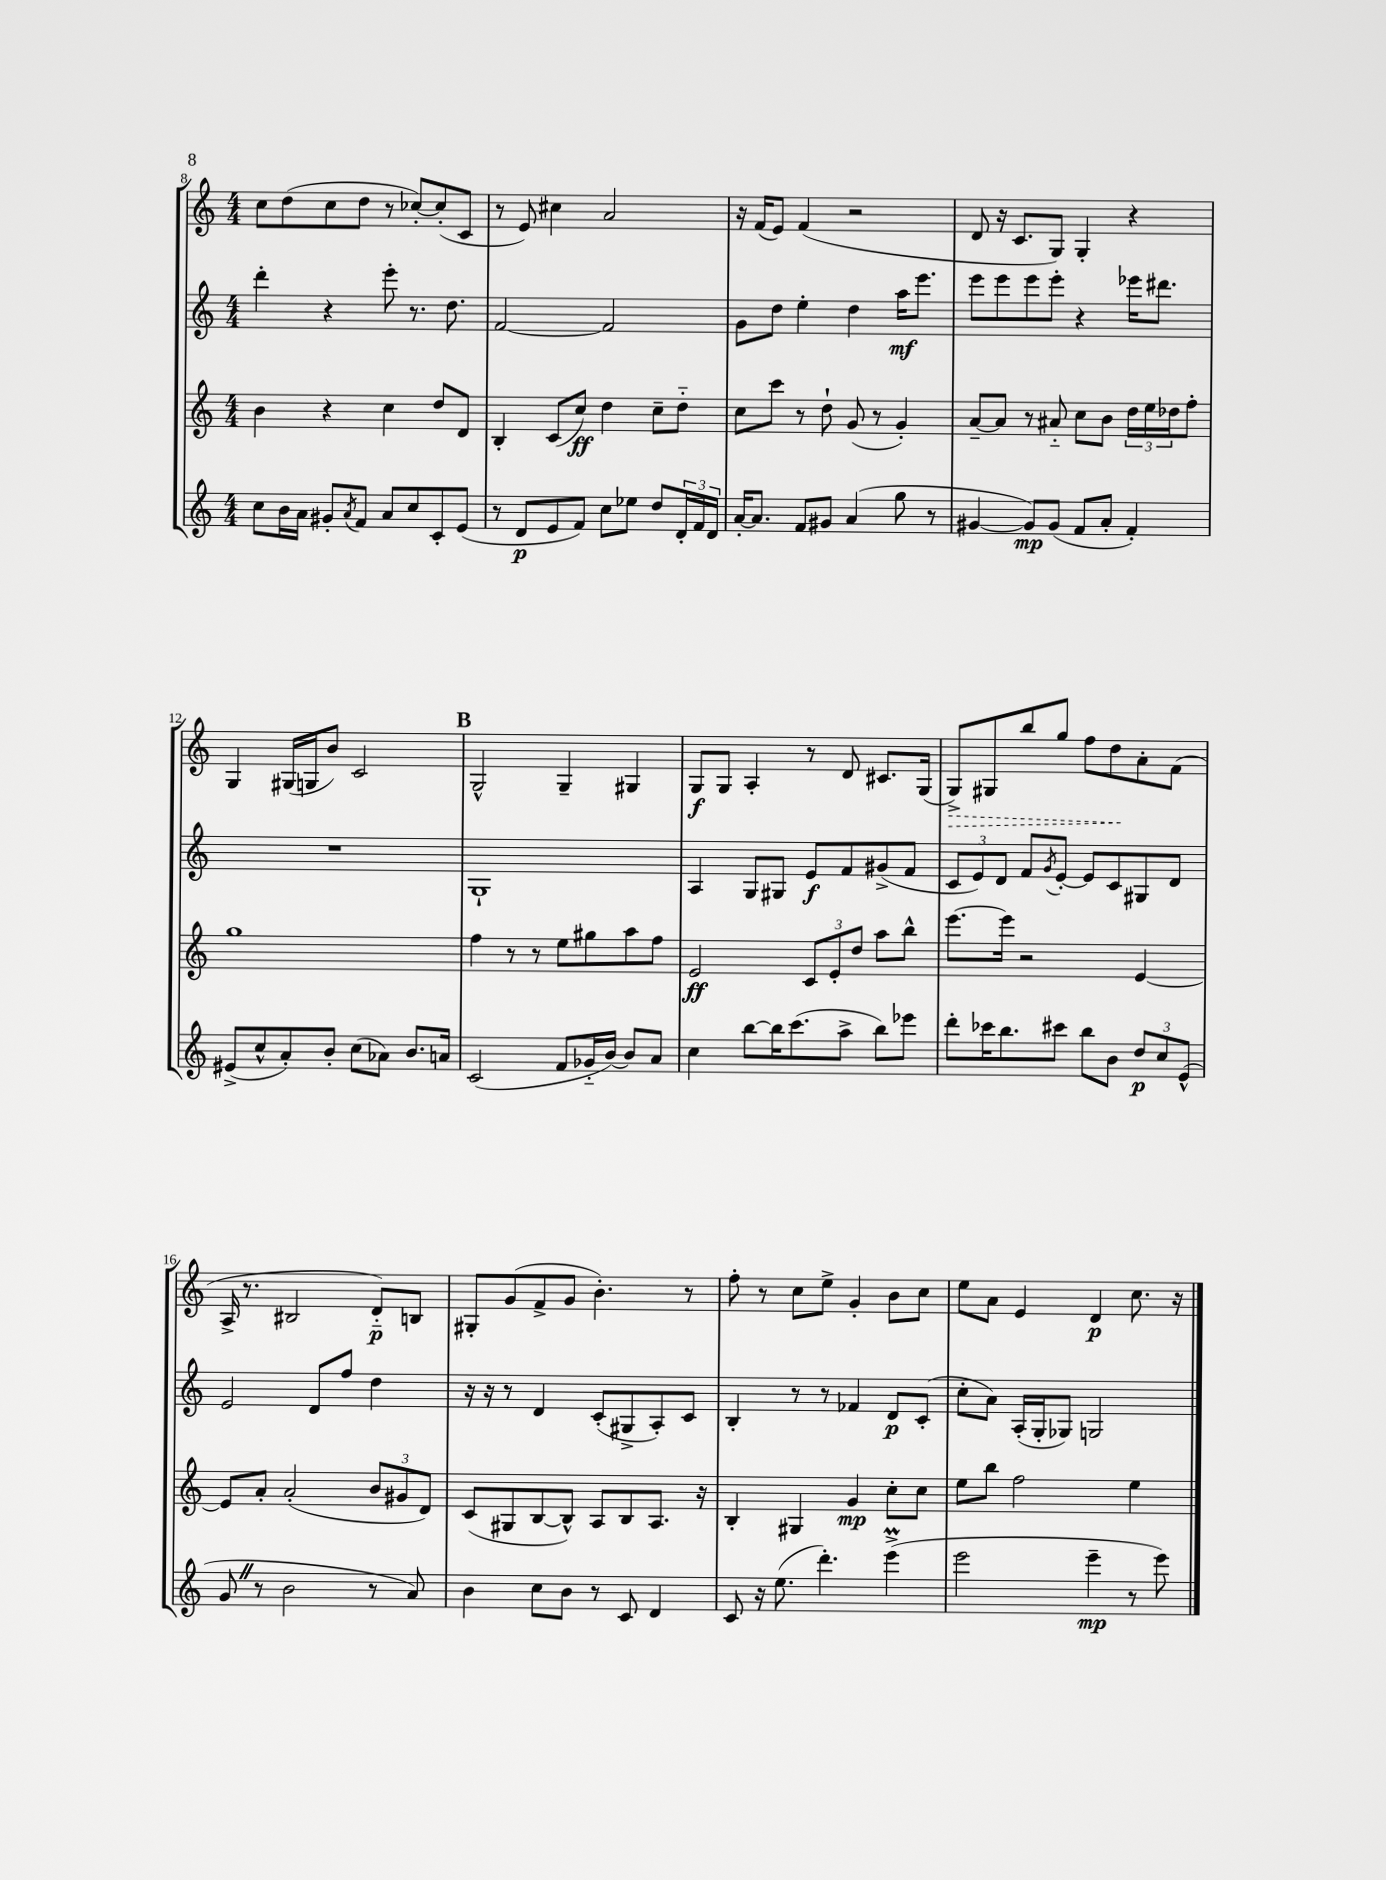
<<
\new StaffGroup <<
\new Staff = "s0" {
    \clef treble \key c \major \numericTimeSignature \time 4/4
    c''8 d''8( c''8 d''8 r8 ces''8~-.) ces''8-.( c'8 |
    r8 e'8) cis''4 a'2 |
    r16 f'16( e'8) f'4( r2 |
    d'8 r16 c'8. g8) g4-. r4 |
    g4 gis16( g16 b'8) c'2 |
    \mark \markup { \bold "B" } g2-^ g4-- gis4 |
    g8\f g8 a4-. r8 d'8 cis'8. g16( |
    \once \override Hairpin.style = #'dashed-line g8->\>) gis8 b''8 g''8 f''8 d''8\! a'8-. f'8( |
    a16-> r8. bis2 d'8-_\p) b8 |
    gis8-. g'8( f'8-> g'8 b'4.-.) r8 |
    f''8-. r8 c''8 e''8-> g'4-. b'8 c''8 |
    e''8 a'8 e'4 d'4\p c''8. r16 \bar "|." |
}
\new Staff = "s1" {
    \clef treble \key c \major \numericTimeSignature \time 4/4
    d'''4-. r4 e'''8-. r8. d''8. |
    f'2~ f'2 |
    g'8 d''8 e''4-. d''4 a''16\mf e'''8. |
    e'''8 e'''8 e'''8 e'''8-. r4 ees'''16 dis'''8. |
    R1 |
    \mark \markup { \bold "B" } g1-! |
    a4 g8 gis8 e'8\f f'8 gis'8->( f'8 |
    \tuplet 3/2 { c'8 e'8) d'8 } f'8 \acciaccatura { g'8 } e'8~-. e'8 c'8 gis8 d'8 |
    e'2 d'8 f''8 d''4 |
    r16 r16 r8 d'4 c'8-.( gis8-> a8-.) c'8 |
    b4-. r8 r8 fes'4 d'8\p c'8-.( |
    c''8-. a'8) a16-.( g16-. ges8) g2 \bar "|." |
}
\new Staff = "s2" {
    \clef treble \key c \major \numericTimeSignature \time 4/4
    b'4 r4 c''4 d''8 d'8 |
    b4-. c'8( c''8\ff) d''4 c''8-- d''8-_ |
    c''8 c'''8 r8 d''8-! g'8( r8 g'4-.) |
    a'8~-- a'8 r8 ais'8-_ c''8 b'8 \tuplet 3/2 { d''16 e''16 des''16 } f''8-. |
    g''1 |
    \mark \markup { \bold "B" } f''4 r8 r8 e''8 gis''8 a''8 f''8 |
    e'2\ff \tuplet 3/2 { c'8 e'8-. d''8 } a''8 b''8-^ |
    e'''8.~ e'''16 r2 e'4~ |
    e'8 a'8-. a'2-.( \tuplet 3/2 { b'8 gis'8 d'8) } |
    c'8( gis8 b8~ b8-^) a8 b8 a8. r16 |
    b4-. gis4 g'4\mp c''8-. c''8 |
    e''8 b''8 f''2 e''4 \bar "|." |
}
\new Staff = "s3" {
    \clef treble \key c \major \numericTimeSignature \time 4/4
    c''8 b'16 a'16 gis'8-. \acciaccatura { a'8 } f'8 a'8 c''8 c'8-. e'8( |
    r8 d'8\p e'8 f'8) c''8 ees''8 d''8 \tuplet 3/2 { d'16-. f'16 d'16 } |
    a'16~-. a'8. f'8 gis'8 a'4( g''8 r8 |
    gis'4~ gis'8\mp) gis'8( f'8 a'8-. f'4-.) |
    eis'8->( c''8-^ a'8-.) b'8-. c''8( aes'8) b'8. a'16 |
    \mark \markup { \bold "B" } c'2( f'8 ges'16-_ b'16~) b'8 a'8 |
    c''4 b''8~ b''16 c'''8.( a''8-> b''8) ees'''8 |
    d'''8-. ces'''16 b''8. cis'''8 b''8 b'8 \tuplet 3/2 { d''8\p c''8 e'8-^( } |
    g'8 \once \override BreathingSign.text = \markup { \musicglyph "scripts.caesura.straight" } \breathe r8 b'2 r8 a'8) |
    b'4 c''8 b'8 r8 c'8 d'4 |
    c'8 r16 e''8.( d'''4.-.) e'''4->\prall( |
    e'''2 e'''4--\mp r8 e'''8) \bar "|." |
}
>>
>>
\layout { \context { \Score currentBarNumber = #8 } }
